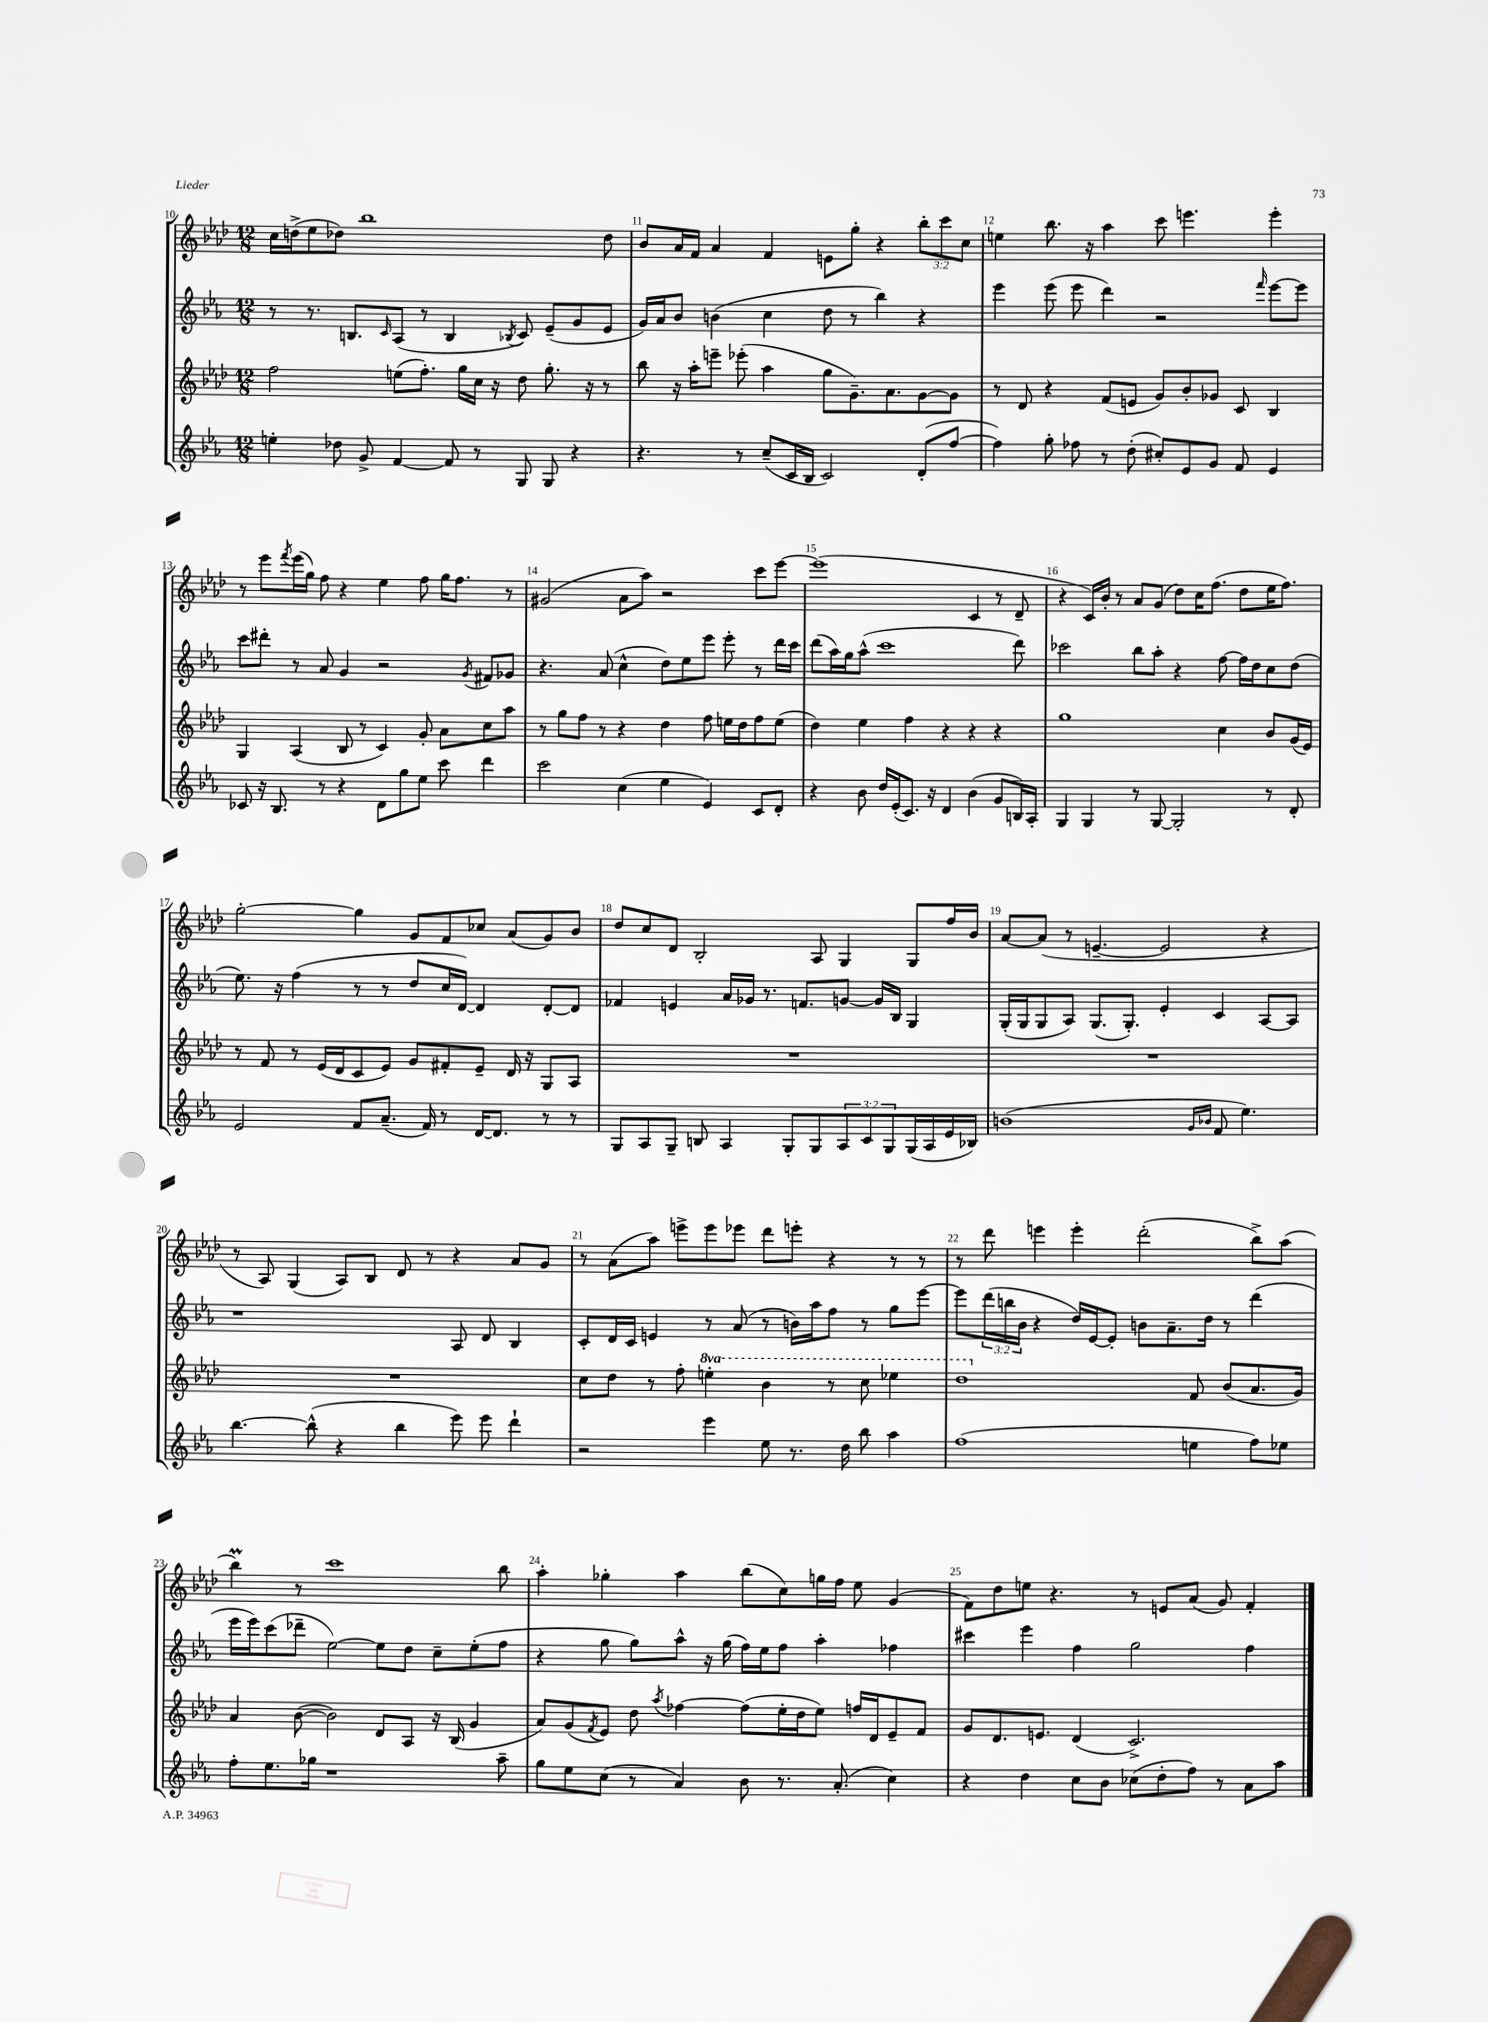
<<
\new StaffGroup <<
\new Staff = "s0" {
    \clef treble \key aes \major \numericTimeSignature \time 12/8 \override Staff.TupletNumber.text = #tuplet-number::calc-fraction-text
    c''16 d''16->( ees''8 des''8) bes''1 des''8 |
    bes'8 aes'16 f'16 aes'4 f'4 e'8 g''8-. r4 \tuplet 3/2 { bes''8-. c'''8 c''8 } |
    e''4 bes''8. r16 aes''4 c'''8 e'''4. e'''4-. |
    r8 ees'''8 \acciaccatura { f'''8 } ees'''16( g''16) f''8 r4 ees''4 f''8 g''16 f''8. r8 |
    gis'2( aes'8 aes''8) r2 c'''8 ees'''8~ |
    ees'''1( c'4 r8 des'8-- |
    r4 c'16) bes'16-. r8 aes'8 g'8( des''8) c''16 f''8.( des''8 ees''16 f''8.) |
    g''2~-. g''4 g'8 f'8 ces''8 aes'8( g'8) bes'8 |
    des''8 c''8 des'8 bes2-. aes8 g4 g8 f''16 bes'16 |
    aes'8~ aes'8( r8 e'4.~-- e'2 r4 |
    r8 aes8) g4( aes8) bes8 des'8 r8 r4 aes'8 g'8 |
    r8 aes'8( aes''8) e'''8-> e'''8 ees'''8 des'''8 e'''8-. r4 r8 r8 |
    r8 des'''8 e'''4 e'''4-. des'''2-.( bes''8->) aes''8( |
    bes''4\prall) r8 c'''1 bes''8 |
    aes''4-. ges''4-. aes''4 bes''8( c''8) g''16 f''16 ees''8 g'4( |
    f'8) des''8 e''8 r4. r8 e'8 aes'8( g'8) f'4-. \bar "|." |
}
\new Staff = "s1" {
    \clef treble \key ees \major \numericTimeSignature \time 12/8 \override Staff.TupletNumber.text = #tuplet-number::calc-fraction-text
    r8 r8. b8. \grace { c'16 } aes8( r8 b4 \acciaccatura { bes8 } c'8) ees'8--( g'8 ees'8 |
    g'16) aes'16 bes'8 b'4( c''4 d''8 r8 bes''4) r4 |
    ees'''4 ees'''8( ees'''8 d'''4) r2 \grace { f'''16 } ees'''8~ ees'''8 |
    c'''8 dis'''8-. r8 aes'8 g'4 r2 \acciaccatura { g'8 } fis'8 ges'8 |
    r4. aes'8( c''4-^ d''8) ees''8 ees'''8 ees'''8-. r8 d'''16 c'''16 |
    d'''8( aes''16) g''16 aes''8-^( c'''1 d'''8) |
    ces'''2 bes''8 aes''8-. r4 f''8~ f''16 d''16 c''8 d''8( |
    ees''8.) r16 f''4( r8 r8 d''8 c''16 d'16~) d'4 d'8~-. d'8 |
    fes'4 e'4 aes'16 ges'16 r8. f'8. g'8~ g'16 bes16 g4 |
    g16-.( g16 g8 aes8) g8.( g8.-.) ees'4-. c'4 aes8~ aes8 |
    r1 aes8 d'8 bes4 |
    c'8-. d'16 c'16 e'4 r8 aes'8( r8 b'16) aes''16 f''8 r8 g''8 ees'''8~ |
    ees'''8 \tuplet 3/2 { d'''16( b''16 bes'16 } r4 d''16) ees'16~ ees'8-. b'8 aes'8.-- d''16 r8 d'''4( |
    ees'''16 ees'''16) c'''8( des'''8-- ees''2~) ees''8 d''8 c''8-- ees''8-.( f''8 |
    r4 g''8 g''8) aes''8-^ r16 g''16( f''16) ees''16 f''8 aes''4-. fes''4 |
    cis'''4 ees'''4 f''4 g''2 f''4 \bar "|." |
}
\new Staff = "s2" {
    \clef treble \key aes \major \numericTimeSignature \time 12/8 \set Staff.ottavationMarkups = #ottavation-simple-ordinals
    f''2 e''8( f''8.-.) g''16 c''16 r16 des''8 g''8.-. r16 r8 |
    bes''8 r16 aes''16-. e'''8-- ees'''8-.( aes''4 g''8 g'8.--) aes'8. g'8~ g'8 |
    r8 des'8 r4 f'8( e'8 g'8) bes'8-. ges'8 c'8 bes4 |
    g4 aes4( bes8 r8 c'4) g'8-. aes'8 c''8 aes''8 |
    r8 g''8 f''8 r8 r4 des''4 f''8 e''16 des''16 f''8 e''8( |
    des''4) ees''4 f''4 r4 r4 r4 |
    g''1 c''4 bes'8 g'16( ees'16) |
    r8 f'8 r8 ees'16( des'16 c'8 ees'8) g'8 fis'8-. ees'8-- des'16 r16 g8 aes8 |
    R1. |
    R1. |
    R1. |
    c''8 des''8 r8 f''8-. \ottava #1 e'''4-. bes''4 r8 c'''8 ees'''4 |
    des'''1 \ottava #0 f'8 bes'8( aes'8. g'16) |
    aes'4 bes'8~( bes'2) des'8 aes8 r16 bes16( g'4 |
    aes'8) g'8( \acciaccatura { f'8 } ees'8) des''8 \acciaccatura { aes''8 } fes''4~ fes''8( ees''16-. des''16 ees''8) f''16 des'16 ees'8-- f'8 |
    g'8 des'8. e'8. des'4( c'2.->) \bar "|." |
}
\new Staff = "s3" {
    \clef treble \key ees \major \numericTimeSignature \time 12/8 \override Staff.TupletNumber.text = #tuplet-number::calc-fraction-text
    e''4-. des''8 g'8-> f'4~ f'8 r8 g8 g8 r4 |
    r4. r8 c''8--( c'16 bes16 c'2) d'8-.( f''8~ |
    f''4) g''8-. fes''8 r8 d''8-.( cis''8-.) ees'8 g'8 f'8 ees'4 |
    ces'8 r16 bes8. r8 r4 d'8 g''8 ees''8 c'''8 d'''4 |
    c'''2 c''4( ees''4 ees'4) c'8 d'8-. |
    r4 bes'8 d''16 ees'16-.( c'8.) r16 d'4 bes'4( g'8 b16) aes16-. |
    g4 g4 r8 g8~ g2-. r8 d'8-. |
    ees'2 f'8 aes'8.--( f'16) r8 d'16~ d'8. r8 r8 |
    g8 aes8 g8-- b8 aes4 g8-. g8 \tuplet 3/2 { aes8 c'8 g8 } g16( aes16 ees'16 bes16) |
    b'1( \grace { g'16 bes'16 } f'8 ees''4.) |
    bes''4.~ bes''8-^( r4 bes''4 ees'''8) ees'''8 d'''4-! |
    r2 ees'''4 ees''8 r8. d''16 bes''8 aes''4 |
    f''1( e''4 f''8) ees''8 |
    f''8-. ees''8. ges''16 r1 aes''8-- |
    g''8 ees''8 c''8( r8 aes'4) bes'8 r8. aes'8.-.( c''4) |
    r4 d''4 c''8 bes'8 ces''8( d''8-. f''8) r8 aes'8 aes''8 \bar "|." |
}
>>
>>
\layout { \context { \Score currentBarNumber = #10 \override BarNumber.break-visibility = ##(#f #t #t) barNumberVisibility = #all-bar-numbers-visible } }
